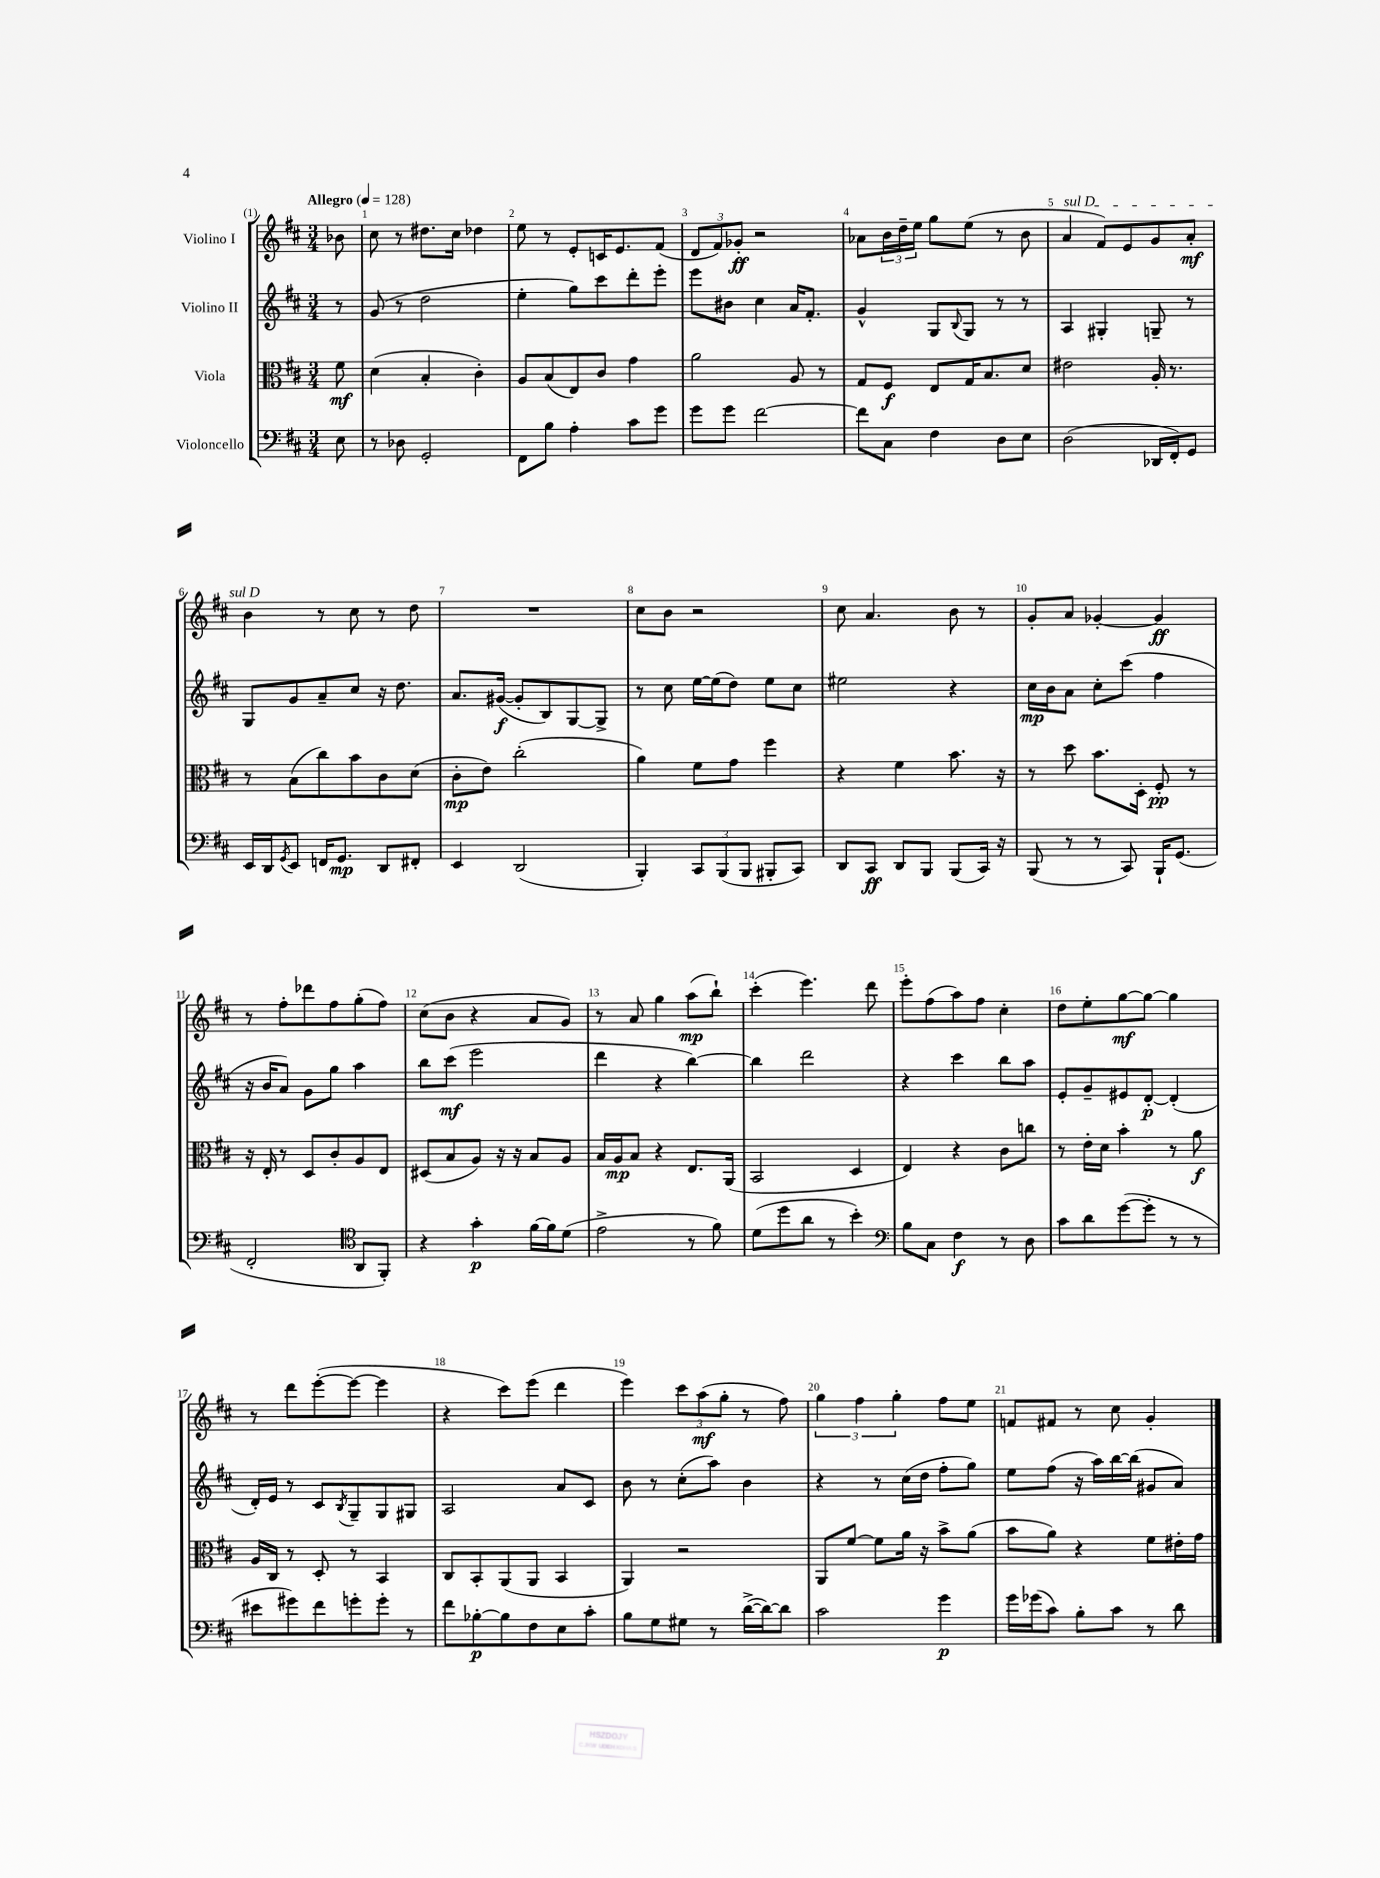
<<
\new StaffGroup <<
\new Staff = "s0" \with { instrumentName = "Violino I" } {
    \clef treble \key d \major \numericTimeSignature \time 3/4 \partial 8 \tempo "Allegro" 4 = 128
    bes'8 |
    cis''8 r8 dis''8. cis''16 des''4 |
    e''8 r8 e'8-. c'16 e'8. fis'8( |
    \tuplet 3/2 { d'8 fis'8) ges'8-.\ff } r2 |
    aes'8 \tuplet 3/2 { b'16 d''16-- e''16 } g''8 e''8( r8 b'8 |
    \once \override TextSpanner.bound-details.left.text = \markup { \italic "sul D" } a'4\startTextSpan fis'8) e'8 g'8 a'8-.\mf |
    b'4\stopTextSpan r8 cis''8 r8 d''8 |
    R2. |
    cis''8 b'8 r2 |
    cis''8 a'4. b'8 r8 |
    g'8-. a'8 ges'4~-. ges'4\ff |
    r8 fis''8-. des'''8 fis''8 g''8-.( fis''8) |
    cis''8( b'8 r4 a'8 g'8) |
    r8 a'8 g''4 a''8\mp( b''8-!) |
    cis'''4-.( e'''4.) d'''8 |
    e'''8-. fis''8( a''8) fis''8 cis''4-. |
    d''8 e''8-. g''8~\mf g''8~ g''4 |
    r8 d'''8 e'''8~-.( e'''8~ e'''4 |
    r4 cis'''8) e'''8( d'''4 |
    e'''4) \tuplet 3/2 { cis'''8 a''8\mf( g''8-. } r8 fis''8) |
    \tuplet 3/2 { g''4 fis''4 g''4-. } fis''8 e''8 |
    f'8 fis'8 r8 cis''8 g'4-. \bar "|." |
}
\new Staff = "s1" \with { instrumentName = "Violino II" } {
    \clef treble \key d \major \numericTimeSignature \time 3/4 \partial 8
    r8 |
    g'8( r8 d''2 |
    e''4-. g''8) cis'''8 d'''8-. e'''8-. |
    e'''8 bis'8 cis''4 a'16 fis'8.-. |
    g'4-^ g8 \appoggiatura { b8 } g8 r8 r8 |
    a4 gis4-. g8-- r8 |
    g8 g'8 a'8-- cis''8 r16 d''8. |
    a'8. gis'16~\f( gis'8-. b8) g8~ g8-> |
    r8 cis''8 e''16~ e''16( d''8) e''8 cis''8 |
    eis''2 r4 |
    cis''16\mp b'16 a'8 cis''8-. cis'''8( fis''4 |
    r16 b'16 a'8) g'8 g''8 a''4 |
    b''8 cis'''8\mf( e'''2 |
    d'''4 r4 b''4~) |
    b''4 d'''2 |
    r4 cis'''4 b''8 a''8 |
    e'8-. g'8-- eis'8 d'8~-.\p d'4-.( |
    d'16-.) e'16 r8 cis'8 \acciaccatura { b8 } g8-- g8 gis8 |
    a2 a'8 cis'8 |
    b'8 r8 cis''8-.( a''8) b'4 |
    r4 r8 cis''16( d''16 fis''8-. g''8) |
    e''8 fis''8( r16 a''16) b''16~ b''16( gis'8 a'8) \bar "|." |
}
\new Staff = "s2" \with { instrumentName = "Viola" } {
    \clef alto \key d \major \numericTimeSignature \time 3/4 \partial 8
    fis'8\mf |
    d'4( b4-. cis'4-.) |
    a8 b8( e8) cis'8 g'4 |
    a'2 a8 r8 |
    g8 fis8\f e8 g16 b8. d'8 |
    eis'2 a16-. r8. |
    r8 b8( cis''8) b'8 cis'8 d'8( |
    cis'8-.\mp e'8) cis''2-.( |
    a'4) fis'8 g'8 fis''4 |
    r4 fis'4 b'8. r16 |
    r8 d''8 b'8. d16-. fis8-.\pp r8 |
    r16 e16-. r8 d8 cis'8-. a8 e8 |
    dis8( b8 a8) r16 r16 b8 a8 |
    b16 a16\mp b8 r4 e8. a,16( |
    b,2 d4 |
    e4) r4 cis'8 c''8 |
    r8 e'16-. d'16 b'4-. r8 a'8\f |
    a16 cis16 r8 d8-. r8 b,4 |
    cis8 b,8-. a,8( a,8 b,4 |
    a,4) r2 |
    a,8 fis'8~ fis'8 a'16 r16 b'8-> a'8( |
    b'8 a'8) r4 fis'8 eis'16-. g'16 \bar "|." |
}
\new Staff = "s3" \with { instrumentName = "Violoncello" } {
    \clef bass \key d \major \numericTimeSignature \time 3/4 \partial 8
    e8 |
    r8 des8 g,2-. |
    fis,8 b8 a4-. cis'8 g'8 |
    g'8 g'8 fis'2~ |
    fis'8 cis8 fis4 d8 e8 |
    d2( des,16 fis,16-.) g,8 |
    e,16 d,16 \acciaccatura { g,8 } e,8 f,16 g,8.\mp d,8 fis,8-. |
    e,4 d,2( |
    b,,4-.) \tuplet 3/2 { cis,8 b,,8( b,,8 } bis,,8-. cis,8) |
    d,8 cis,8\ff d,8 b,,8 b,,8( cis,16) r16 |
    b,,8( r8 r8 cis,8) b,,16-! g,8.( |
    fis,2-. \clef tenor a,8 fis,8-.) |
    r4 g'4-.\p fis'16~ fis'16 d'8( |
    e'2-> r8 fis'8) |
    d'8( d''8 a'8 r8 b'4-.) |
    \clef bass b8 cis8 fis4\f r8 d8 |
    cis'8 d'8 g'8~( g'8-. r8 r8 |
    eis'8 gis'8) fis'8 g'8-. g'8-. r8 |
    fis'8 bes8~-.\p bes8 fis8 e8 cis'8-. |
    b8 g8 gis8 r8 d'16~->( d'16~) d'8 |
    cis'2 g'4\p |
    g'16 ges'16( cis'8) b8-. cis'8 r8 d'8 \bar "|." |
}
>>
>>
\layout { \context { \Score \override BarNumber.break-visibility = ##(#f #t #t) barNumberVisibility = #all-bar-numbers-visible } }
